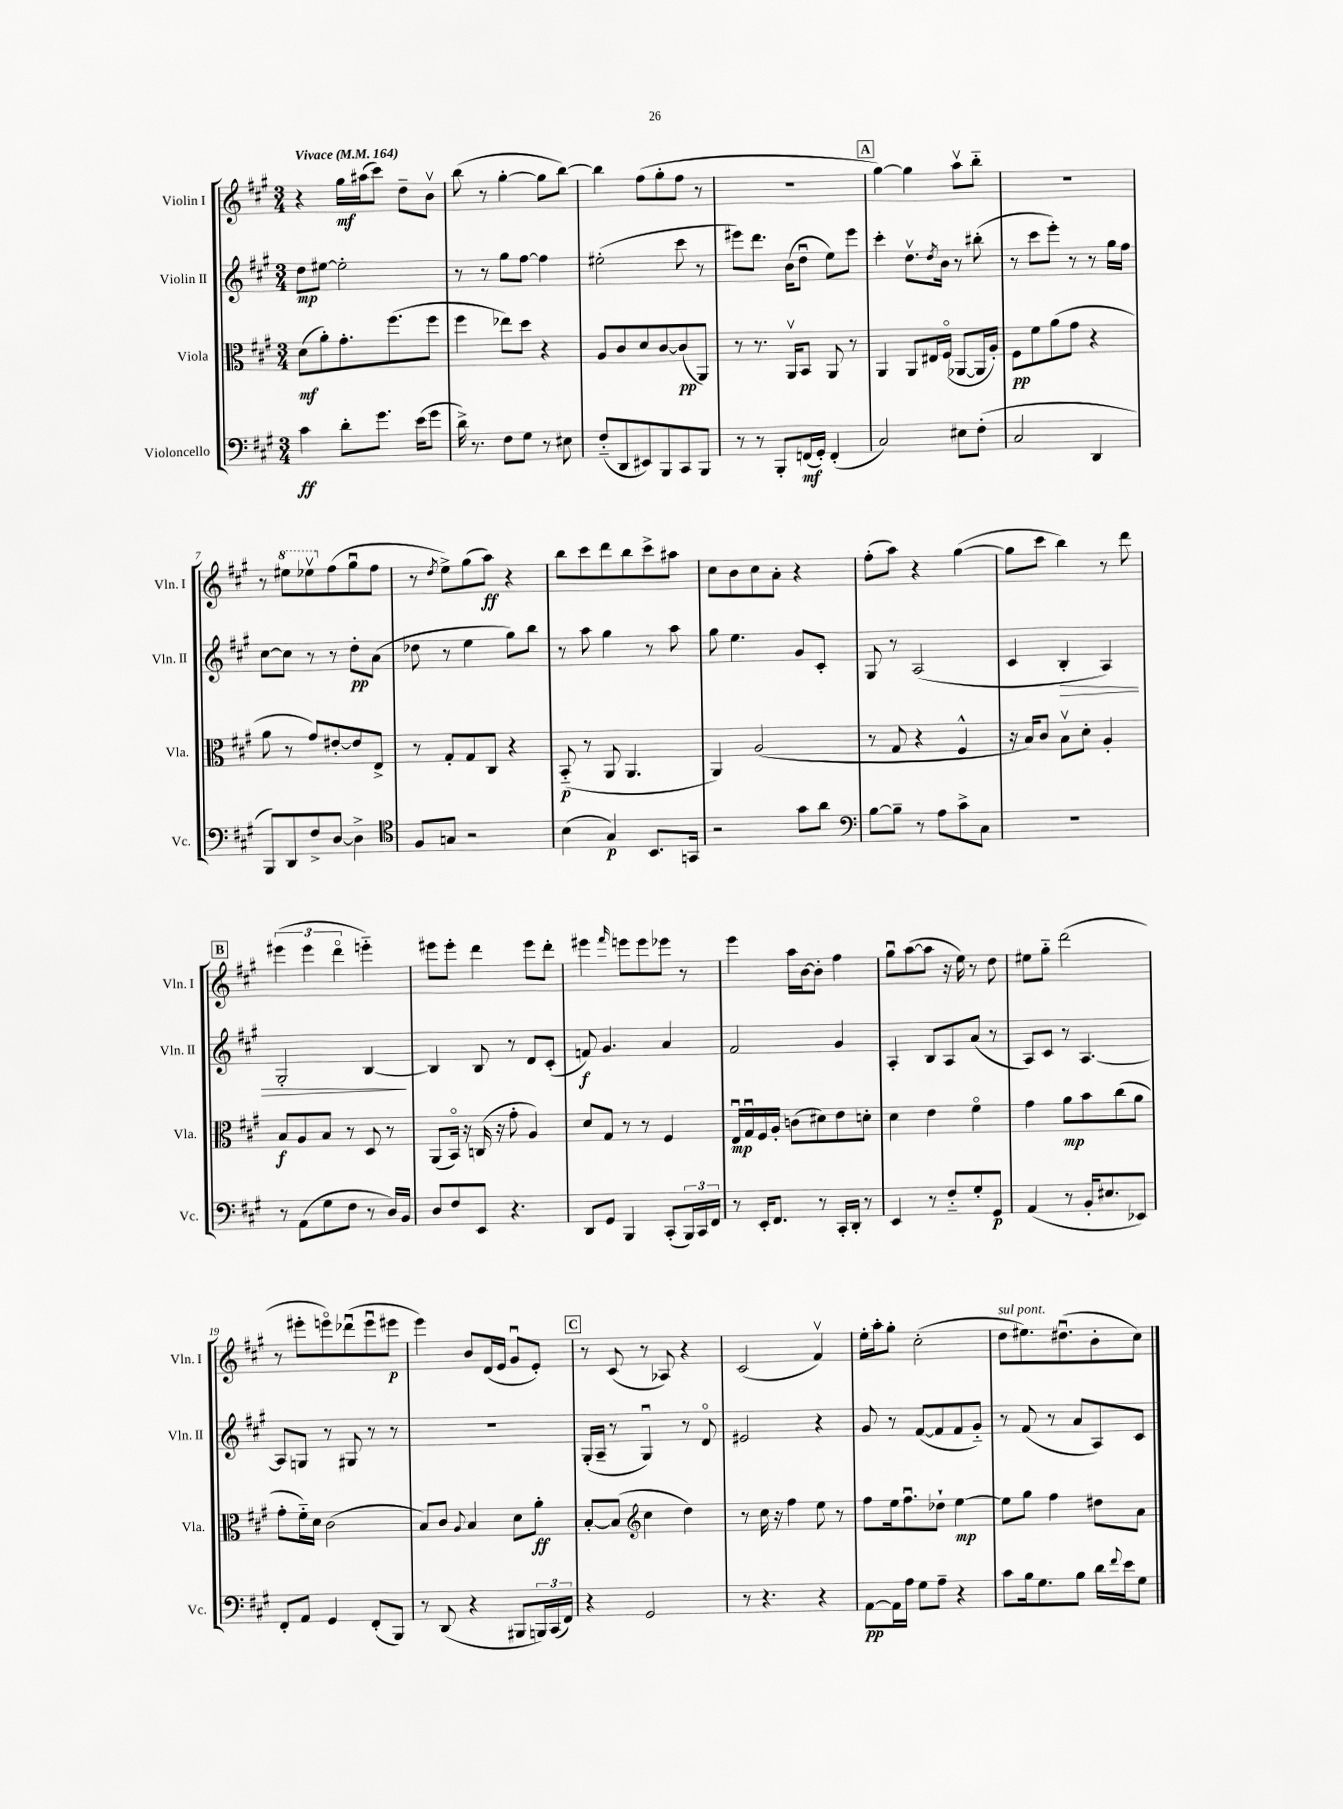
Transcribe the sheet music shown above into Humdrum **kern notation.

**kern	**kern	**kern	**kern
*staff4	*staff3	*staff2	*staff1
*clefF4	*clefC3	*clefG2	*clefG2
*k[f#c#g#]	*k[f#c#g#]	*k[f#c#g#]	*k[f#c#g#]
*M3/4	*M3/4	*M3/4	*M3/4
*MM164	*MM164	*MM164	*MM164
4c#\	(8d\L	8dd\L	4r
.	8a'\)	[8ee#\J	.
8d'\L	8.g#'\	2ee#'\]	16gg#\LL
.	.	.	(16aa#\J
8.g#\J	.	.	8ccc#\J)
.	(8.ff#\	.	.
.	.	.	8dd~\L
(16e\LK	.	.	.
8g#\J	8ff#\J	.	8bv\J
=	=	=	=
16d^\)	4ff#\	8r	(8bb\
8.r	.	.	.
.	.	8r	8r
8F#\L	8ee-\L)	8gg#\L	[4gg#'\
8G#\J	8dd\J	[8ff#\J	.
8r	4r	4ff#\]	8gg#\]L
8E#\	.	.	[8bb\J)
=	=	=	=
(8F#'~/L	8A/L	(2ee#'\	4bb\]
8DD/	8c#/	.	.
8EE#/)	8d/	.	(8ff#\L
8BBB/	[8c#/	.	8gg#'\
8CC#/	(8c#/]	8ccc#\	8ff#\J
8BBB/J	8AA/J)	8r	8r
=	=	=	=
8r	8r	8eee#\L)	2.r
8r	8.r	8.ddd\J	.
8BBB'/L	.	.	.
.	16AAv/LK	(16b\LK	.
(16FF/L	8BB/J	8ddu\J	.
16GG#'/JJ)	.	.	.
(4FF'/	8AA/	8ee\L)	.
.	8r	8eee#\J	.
=	=	=	=
2C#/)	4AA/	4ccc#'\	[4gg#\)
.	8AA/L	8.ddv\L	4gg#\]
.	16E#/L	.	.
.	.	8qdd/	.
.	(16F#o/JJ	16b\Jk	.
8E#\L	[8AA-/L	8r	8aav\L
(8F#'\J	16AA-/]L	(8bb#'\	8bb'~\J
.	16A'/JJ)	.	.
=	=	=	=
2C#/	8F#\L	8r	2.r
.	8f#\	8ccc#\L	.
.	(8a\	8eee'\J)	.
.	8g#\J	8r	.
4DD/	4r	8r	.
.	.	16gg#\LL	.
.	.	16ff#\JJ	.
=	=	=	=
8BBB/L)	8a\	[8cc#\L	8r
8DD/	8r	8cc#\]J	8eee#\L
8F#^/	8g#/L)	8r	8eee-v\
[8D/J	[8e#'/	8r	(8ff#\
4D^\]	8e#/]	8dd'\L	8gg#u\
.	8E^/J	(8a\J	8ff#\J
=	=	=	=
*clefC4	*	*	*
8F#/L	8r	8dd-\	8r
.	.	.	8qdd/
8G/J	8G#'/L	8r	8ee^\L)
2r	8G#/	4ee\	(8gg#\
.	8C#/J	.	8aa\J)
.	4r	8gg#\L)	4r
.	.	8bb\J	.
=	=	=	=
(4B\	(8BB'~/	8r	8bb\L
.	8r	8aa\	8ccc#\
4G#/)	8AA/	4gg#\	8ddd\
.	4.AA/	.	8bb\
8.BB/L	.	8r	8ccc#^\
.	.	8aa\	8aa#\J
16GG/Jk	.	.	.
=	=	=	=
2r	4AA/)	8gg#\	8cc#\L
.	.	4.ee\	8b\
.	(2A/	.	8cc#\
.	.	.	8a'\J
8g#\L	.	8g#/L	4r
8a\J	.	8c#'/J	.
=	=	=	=
*clefF4	*	*	*
[8B\L	8r	8G#/	(8ff#'\L
8B~\]J	8G#/	8r	8aa\J)
8r	4r	(2A/	4r
8A\L	.	.	.
8c#^\	4F#^^/	.	([4gg#\
8C#\J	.	.	.
=	=	=	=
2.r	16r	4c#/	8gg#\]L
.	16B/LK)	.	.
.	8c#/J	.	8ccc#\J
.	8Bv\L	4B'/	4bb\)
.	8d'\J	.	.
.	4A'/	4A/)	8r
.	.	.	8ddd\
=	=	=	=
8r	8B/L	2G#'/	(6eee#\
(8AA\L	8A/	.	.
.	.	.	6eee#\
8G#\	8B/J	.	.
.	.	.	6dddo\
8F#\J	8r	.	.
8r	8D/	[4B/	4eee'~\)
16D/LL)	8r	.	.
16BB/JJ	.	.	.
=	=	=	=
8D/L	(8AA/L	4B/]	8eee#\L
8F#/	16BBo/Jk)	.	8eee#'\J
.	16r	.	.
8EE/J	(16C/	8B/	4ddd\
.	16r	.	.
4.r	8g#'\	8r	.
.	4A/)	8d/L	8eee#\L
.	.	(8c#'/J	8ddd'\J
=	=	=	=
8DD/L	8d/L	8f/)	4eee#\
8GG#/J	8G#/J	4.g#/	.
.	.	.	16qqfff#/
4BBB/	8r	.	8eee\L
.	8r	.	8eee\
(8CC#'/L	4F#/	4a/	8eee-\J
24BBB/L)	.	.	8r
24CC#/	.	.	.
24FF#/JJ	.	.	.
=	=	=	=
8r	16Eu/LL	2f#/	4eee\
.	16G#u/	.	.
16EE'/LK	16F#/	.	.
8.FF#/J	16A'/JJ	.	.
.	(8c\L	.	16aa\LL
.	.	.	[16b\J
8r	8d#\)	.	8b'\]J
16CC#'/LL	8e\	4g#/	4ff#\
16DD'/JJ	.	.	.
8r	8d'\J	.	.
=	=	=	=
4EE/	4d\	4A'/	8gg#u\L
.	.	.	([8aa\
8r	4e\	8B/L	8aa\]J
8F#'~/L	.	8A/	16r
.	.	.	16ee\)
8G#'/	4f#o\	(8a/J	8r
8GG#/J	.	8r	8dd\
=	=	=	=
(4AA/	4g#\	8A/L)	8ee#\L
.	.	8c#/J	8gg#'~\J
8r	8a\L	8r	(2ddd\
16BB'/LK	8b\	[4.A/	.
8.E#/	.	.	.
.	(8cc#\	.	.
8EE-/J)	8a\J	.	.
=	=	=	=
8FF#'/L	8g#'\L	8A/]L	8r
8AA/J	16f#'~\L)	8G/J	8eee#'\L
.	16d\JJ	.	.
4GG#/	(2c#\	8r	8eeeo\)
.	.	8G#/	(8ddd-u\
(8FF#'/L	.	8r	8eeeu\
8BBB/J)	.	8r	8eee#\J
=	=	=	=
8r	8B/L)	2.r	4eee\)
(8DD/	8c#/J	.	.
.	8qqA/	.	.
4r	4B/	.	8b/L
.	.	.	(16d/L
.	.	.	16e/JJ
8BBB#/L	8d\L	.	8g#u/L
24BBB/L)	8a'\J	.	8e'/J)
(24CC#/	.	.	.
24FF#/JJ)	.	.	.
=	=	=	=
4r	[8B'/L	(16G#'/LL	8r
.	.	16A~/JJ	.
.	(8B/]J	8r	(8c#/
*	*clefG2	*	*
2GG#/	4cc#\	4G#u/)	8r
.	.	.	8A-/)
.	4dd\)	8r	4r
.	.	8do/	.
=	=	=	=
8r	8r	2e#/	(2c#/
4.r	16cc#\	.	.
.	16r	.	.
.	4ff#\	.	.
4r	8ee\	4r	4f#v/)
.	8r	.	.
=	=	=	=
[8AA\L	8ff#\L	8g#/	16ee'\LL
.	.	.	16aa'\J
16AA\]L	16ee\k	8r	8gg#'\J
16A\JJ	8.ff#u\	.	.
8G#\L	.	([8f#/L	(2cc#'\
8A~\J	8dd-`\J	8f#/]	.
4r	[4ee\	8f#/	.
.	.	8g#'~/J)	.
=	=	=	=
8c#\L	8ee\]L	8r	8dd\L
16B\k	8gg#\J	(8f#/	8.ee#\)
8.G#\	.	.	.
.	4ff#\	8r	.
.	.	.	(8.dd#u\
8B\J	.	8a/L	.
16d\LL	8dd#\L	8A/)	8b'\
8qqf#/	.	.	.
16e\J	.	.	.
8G#\J	8a\J	8c#/J	8cc#\J)
==	==	==	==
*-	*-	*-	*-
